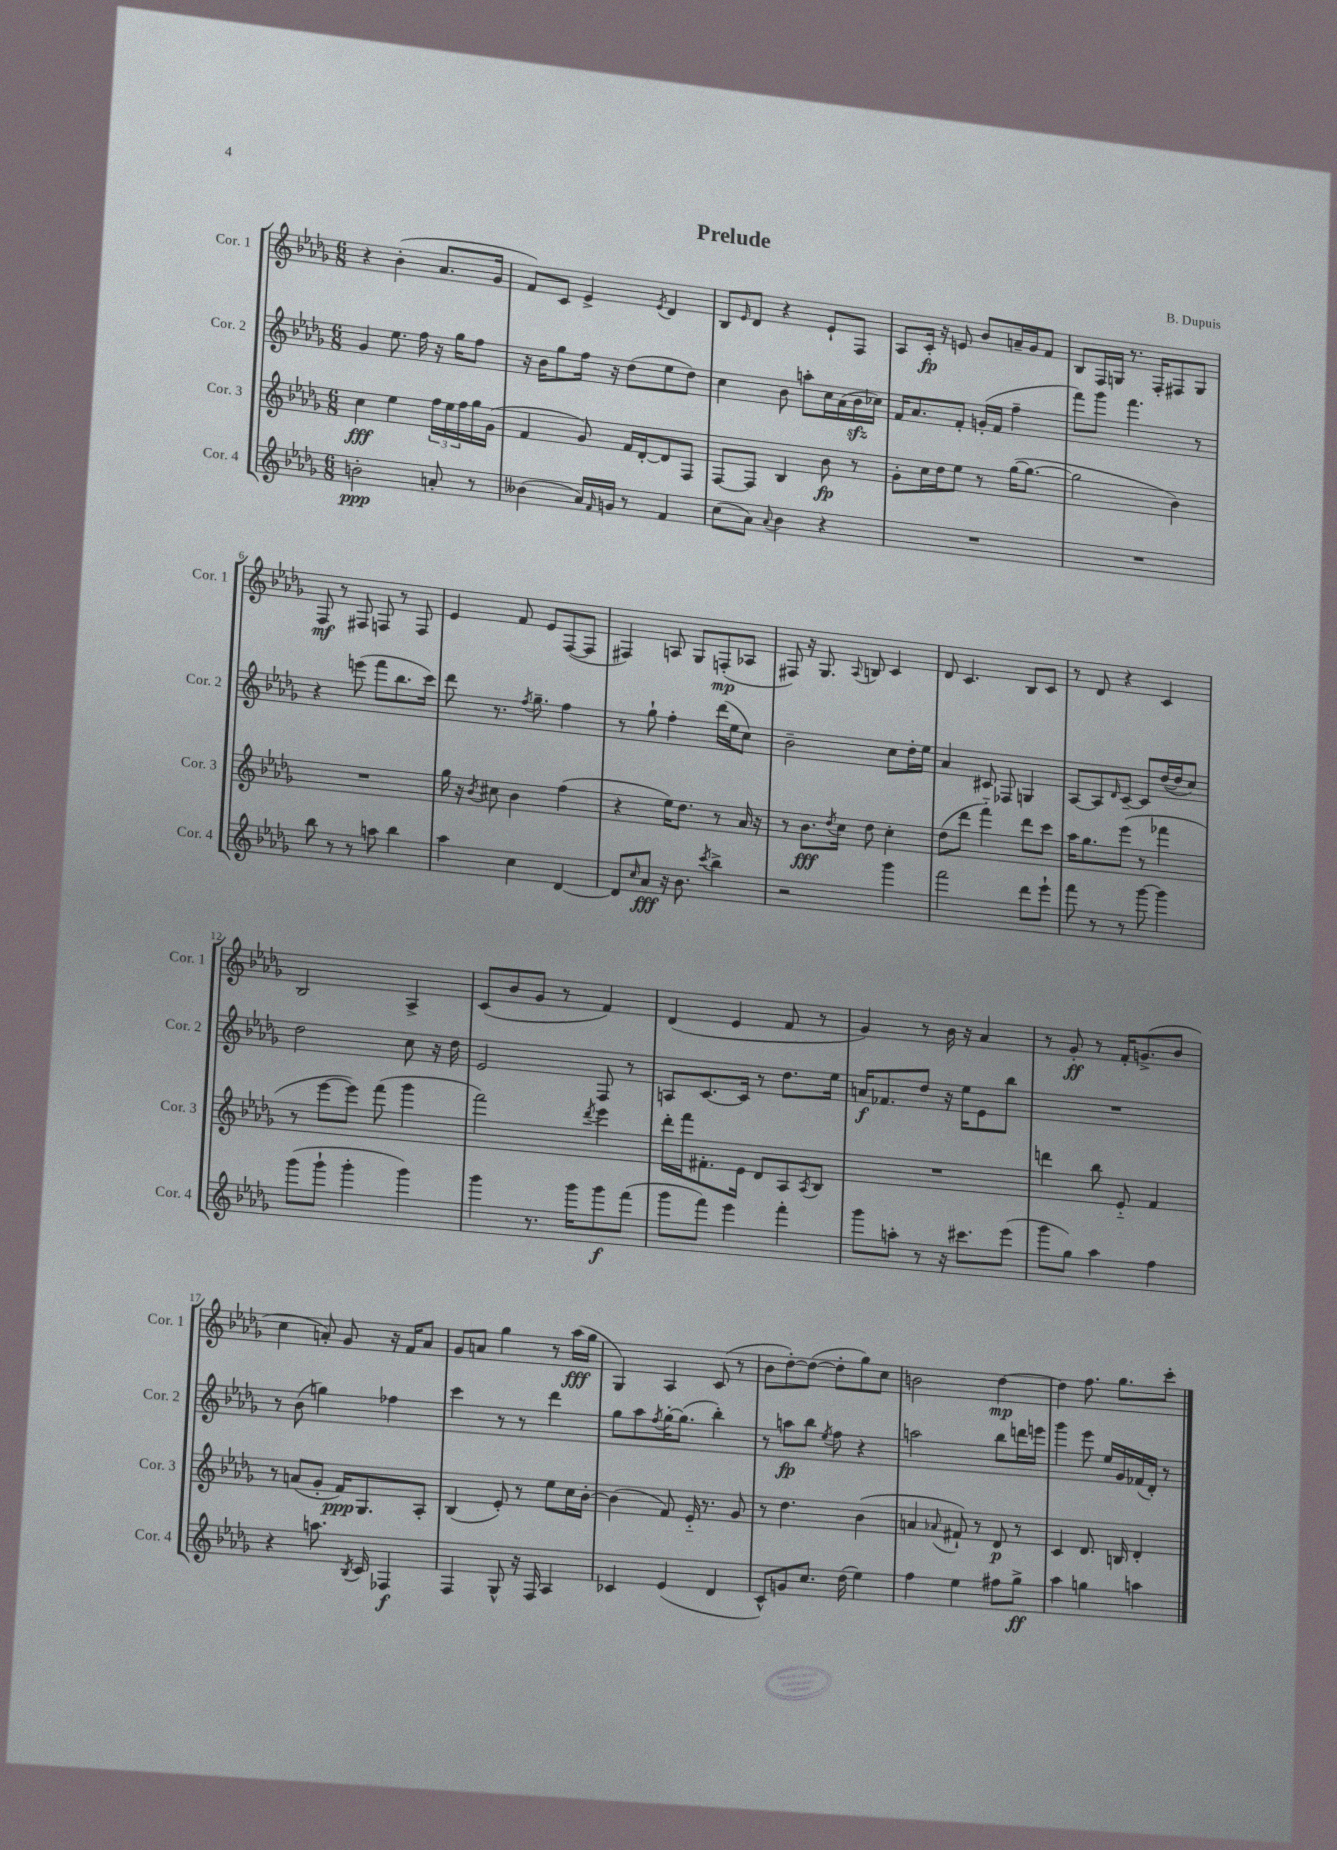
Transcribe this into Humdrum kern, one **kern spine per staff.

**kern	**dynam	**kern	**dynam	**kern	**dynam	**kern	**dynam
*part4	*part4	*part3	*part3	*part2	*part2	*part1	*part1
*staff4	*staff4	*staff3	*staff3	*staff2	*staff2	*staff1	*staff1
*I"Cor. 4	*	*I"Cor. 3	*	*I"Cor. 2	*	*I"Cor. 1	*
*I'Cor. 4	*	*I'Cor. 3	*	*I'Cor. 2	*	*I'Cor. 1	*
*clefG2	*	*clefG2	*	*clefG2	*	*clefG2	*
*k[b-e-a-d-g-]	*	*k[b-e-a-d-g-]	*	*k[b-e-a-d-g-]	*	*k[b-e-a-d-g-]	*
*M6/8	*	*M6/8	*	*M6/8	*	*M6/8	*
=1	=1	=1	=1	=1	=1	=1	=1
2bn'\	ppp	4cc\	fff	4g-/	.	4r	.
.	.	4ee-\	.	8.ee-\	.	(4b-'\	.
.	.	.	.	16ff\	.	.	.
8an'/	.	24ff\LL	.	16r	.	8.a-/L	.
.	.	24ee-\	.	.	.	.	.
.	.	.	.	16gg-\KL	.	.	.
.	.	24ff\	.	.	.	.	.
8r	.	16gg-\	.	8ff\J	.	.	.
.	.	(16g-\JJ	.	.	.	16g-/Jk	.
=2	=2	=2	=2	=2	=2	=2	=2
(4b--X\	.	4f/	.	16r	.	8f/L)	.
.	.	.	.	16b-\KL	.	.	.
.	.	.	.	8gg-\	.	8c/J	.
16a-/LL)	.	8g-/)	.	16ff\Jk	.	4e-^/	.
16qqf/	.	.	.	.	.	.	.
16gn/JJ	.	.	.	16r	.	.	.
8r	.	16f/LL	.	(8dd-\L	.	.	.
.	.	[16d-'/J	.	.	.	.	.
.	.	.	.	.	.	8qe-/	.
4f/	.	8d-/]	.	8ee-\	.	4d-/	.
.	.	8F/J	.	8dd-\J)	.	.	.
=3	=3	=3	=3	=3	=3	=3	=3
(8cc\L	.	[8F/L	.	4cc\	.	8B-/L	.
.	.	.	.	.	.	16qqe-/	.
8a-\J)	.	8F/J]	.	.	.	8d-/J	.
8qqa-/	.	.	.	.	.	.	.
4b-\	.	4B-/	.	8b-\	.	4r	.
.	.	.	.	8aan'\L	.	.	.
4r	.	8b-\	fp	16cc\L	.	8e-`/L	.
.	.	.	.	(16a-\	.	.	.
.	.	8r	.	16b-zz\	.	8F/J	.
.	.	.	.	16cc-X\JJ)	.	.	.
=4	=4	=4	=4	=4	=4	=4	=4
2.r	.	8g-'\L	.	16f/KL	.	8A-/L	.
.	.	.	.	8.a-/	.	.	.
.	.	16cc\L	.	.	.	16c'/Jk	fp
.	.	16dd-\J	.	.	.	16r	.
.	.	8ee-\J	.	8f'/J	.	8en/	.
.	.	8r	.	(16gn'/LL	.	8b-/L	.
.	.	.	.	16f/JJ	.	.	.
.	.	([16gg-\KL	.	4ff~\	.	16an~/L	.
.	.	8.gg-\J_	.	.	.	16g-/J	.
.	.	.	.	.	.	8f/J	.
=5	=5	=5	=5	=5	=5	=5	=5
2.r	.	2gg-\]	.	8fff\L)	.	8B-/L	.
.	.	.	.	8ggg-\J	.	16F/L	.
.	.	.	.	.	.	16Gn/JJ	.
.	.	.	.	4.fff\	.	8.r	.
.	.	.	.	.	.	16F'/KL	.
.	.	4b-\)	.	.	.	8F#X/	.
.	.	.	.	8r	.	8G/J	.
!!LO:LB:g=z
=6	=6	=6	=6	=6	=6	=6	=6
8bb-\	.	2.r	.	4r	.	8F/	mf
8r	.	.	.	.	.	8r	.
8r	.	.	.	(8eeen\	.	8F#X/	.
8aan\	.	.	.	8fff\L	.	8Fn/	.
4bb-\	.	.	.	8.bb-\	.	8r	.
.	.	.	.	.	.	8F/	.
.	.	.	.	16ccc\Jk)	.	.	.
=7	=7	=7	=7	=7	=7	=7	=7
4aa-\	.	16gg-\	.	8ddd-\	.	4e-/	.
.	.	16r	.	.	.	.	.
.	.	8qb-/	.	.	.	.	.
.	.	8cc#X\	.	8.r	.	.	.
4cc\	.	4b-\	.	.	.	8f/	.
.	.	.	.	8qff/	.	.	.
.	.	.	.	8.gg-~\	.	.	.
.	.	.	.	.	.	8e-/L	.
[4d-/	.	(4ff\	.	4ff\	.	([8F/	.
.	.	.	.	.	.	8F/J]	.
=8	=8	=8	=8	=8	=8	=8	=8
8d-/L]	.	4r	.	8r	.	4F#X/)	.
16qqcc/	.	.	.	.	.	.	.
8a-/J	fff	.	.	8gg-`\	.	.	.
16r	.	16ee-\KL)	.	4ff'\	.	8An/	.
8.b-\	.	8.dd-\J	.	.	.	.	.
.	.	.	.	.	.	8G-/L	.
8qccc/	.	.	.	.	.	.	.
4bb-^\	.	8r	.	(16ddd-\LL	.	(8Fn'/	mp
.	.	.	.	16ee-\J	.	.	.
.	.	16a-/	.	8cc\J)	.	8A-X/J	.
.	.	16r	.	.	.	.	.
=9	=9	=9	=9	=9	=9	=9	=9
2r	.	8r	.	2b-~\	.	8F#X/)	.
.	.	8.b-\L	fff	.	.	16r	.
.	.	.	.	.	.	8.G-/	.
.	.	8qdd-/	.	.	.	.	.
.	.	16cc\Jk	.	.	.	.	.
.	.	.	.	.	.	8qqA-/	.
.	.	8dd-\	.	.	.	8Bn/	.
4ggg-\	.	4cc'\	.	8cc\L	.	4c/	.
.	.	.	.	16dd-'\L	.	.	.
.	.	.	.	16ee-\JJ	.	.	.
=10	=10	=10	=10	=10	=10	=10	=10
2fff\	.	(8dd-\L	.	4a-/	.	8d-/	.
.	.	8ddd-\J	.	.	.	4.c/	.
.	.	4fff\)	.	8c#X/	.	.	.
.	.	.	.	8F-X/	.	.	.
8ddd-\L	.	8ddd-\L	.	4Gn/	.	8B-/L	.
8eee-`\J	.	8ccc\J	.	.	.	8c/J	.
=11	=11	=11	=11	=11	=11	=11	=11
8fff\	.	16aa-\KL	.	[8A-/L	.	8r	.
.	.	8.gg-\	.	.	.	.	.
8r	.	.	.	8A-/]	.	8d-/	.
.	.	.	.	16qqd-/	.	.	.
8r	.	(8eee-\J	.	[8c~/J	.	4r	.
[8ggg-\	.	8r	.	8c/L]	.	.	.
4ggg-\]	.	4fff-X\	.	([16dd-/L	.	4c/	.
.	.	.	.	16dd-/J]	.	.	.
.	.	.	.	8cc/J)	.	.	.
!!LO:LB:g=z
=12	=12	=12	=12	=12	=12	=12	=12
(8ggg-\L	.	8r	.	2dd-\	.	2B-/	.
8ggg-`\J	.	[8eee-\L	.	.	.	.	.
4ggg-'\	.	8eee-\J])	.	.	.	.	.
.	.	(8fff\	.	.	.	.	.
4ggg-\)	.	4ggg-\	.	8cc\	.	4A-^/	.
.	.	.	.	16r	.	.	.
.	.	.	.	16dd-\	.	.	.
=13	=13	=13	=13	=13	=13	=13	=13
4ggg-\	.	2fff\)	.	2e-/	.	(8c/L	.
.	.	.	.	.	.	8b-/	.
8.r	.	.	.	.	.	8g-/J	.
.	.	.	.	.	.	8r	.
16ggg-\KL	.	.	.	.	.	.	.
.	.	8qddd-/	.	.	.	.	.
8ggg-\	f	4eee-\	.	8F/	.	4f/)	.
(8fff\J	.	.	.	8r	.	.	.
=14	=14	=14	=14	=14	=14	=14	=14
8ggg-\L	.	16ddd-'\LL	.	8An/L	.	(4d-/	.
.	.	16fff\J	.	.	.	.	.
8fff\J)	.	8.f#X'\	.	[8.c/	.	.	.
4eee-\	.	.	.	.	.	4e-/	.
.	.	16e-\Jk	.	16c/Jk]	.	.	.
.	.	8d-/L	.	8r	.	.	.
4fff'\	.	8A-/	.	8.dd-\L	.	8f/	.
.	.	8qA-/	.	.	.	.	.
.	.	8B-/J	.	.	.	8r	.
.	.	.	.	16ee-\Jk	.	.	.
=15	=15	=15	=15	=15	=15	=15	=15
8ggg-\L	.	2.r	.	16an/KL	f	4g-/)	.
.	.	.	.	8.f-X/	.	.	.
8aan'\J	.	.	.	.	.	.	.
8r	.	.	.	8dd-/J	.	8r	.
16r	.	.	.	16r	.	16b-\	.
8.ccc#X\L	.	.	.	16ee-\KL	.	16r	.
.	.	.	.	8e-\	.	4a-/	.
(8eee-\J	.	.	.	8bb-\J	.	.	.
=16	=16	=16	=16	=16	=16	=16	=16
8ggg-\L	.	4dddn\	.	2.r	.	8r	.
8gg-\J)	.	.	.	.	.	8g-'/	ff
4aa-\	.	8bb-\	.	.	.	8r	.
.	.	8e-/	.	.	.	16f'/KL	.
.	.	.	.	.	.	(8.gn^/	.
4ff\	.	4f/	.	.	.	.	.
.	.	.	.	.	.	8b-/J	.
!!LO:LB:g=z
=17	=17	=17	=17	=17	=17	=17	=17
4r	.	8r	.	8r	.	4cc\	.
.	.	(8an/L	.	(8b-\	.	.	.
8.aan\	.	8g-'/J	.	4ggn\)	.	8an'/)	.
.	.	16f/KL)	ppp	.	.	8g-/	.
8qB-/	.	.	.	.	.	.	.
16c/	.	8.G-/	.	.	.	.	.
4F-X/	f	.	.	4ff-X\	.	16r	.
.	.	.	.	.	.	16f/KL	.
.	.	8A-'/J	.	.	.	8a/J	.
=18	=18	=18	=18	=18	=18	=18	=18
4F/	.	(4B-/	.	4ccc\	.	8g-/L	.
.	.	.	.	.	.	8an/J	.
8G-^^/	.	8e-'/)	.	8r	.	4gg-\	.
16r	.	8r	.	8r	.	.	.
16F/	.	.	.	.	.	.	.
4A-/	.	8ee-\L	.	4ddd-\	.	8r	.
.	.	16cc\L	.	.	.	(16aa-\LL	fff
.	.	[16b-'\JJ	.	.	.	16gg-\JJ	.
=19	=19	=19	=19	=19	=19	=19	=19
4c-X/	.	(4b-\]	.	8gg-\L	.	4G-/)	.
.	.	.	.	8aa-\	.	.	.
.	.	.	.	8qff/	.	.	.
(4e-/	.	8f/)	.	[16gg-'\K	.	4A-/	.
.	.	.	.	(8.gg-\J]	.	.	.
.	.	16e-/	.	.	.	.	.
.	.	8.r	.	.	.	.	.
4d-/	.	.	.	4bb-'\)	.	(8c/	.
.	.	8g-/	.	.	.	8r	.
=20	=20	=20	=20	=20	=20	=20	=20
8c^^/L)	.	8r	.	8r	.	8b-\L	.
8gn/	.	4.dd-\	.	8aan\L	fp	[8dd-'\)	.
8.cc/J	.	.	.	8bb-\J	.	(8dd-\J_	.
.	.	.	.	8qee-/	.	.	.
.	.	.	.	8ff\	.	8dd-'\L]	.
(16dd-\	.	.	.	.	.	.	.
4ee-\)	.	(4b-\	.	4r	.	8gg-\)	.
.	.	.	.	.	.	8cc\J	.
=21	=21	=21	=21	=21	=21	=21	=21
4ff\	.	4an/	.	2aan\	.	2bn\	.
.	.	8qqa-X/	.	.	.	.	.
4ee-\	.	8f#X`/)	.	.	.	.	.
.	.	8r	.	.	.	.	.
8ff#X\L	.	8d-/	p	8bb-\L	.	[4dd-\	mp
8gg-^\J	ff	8r	.	16dddn\L	.	.	.
.	.	.	.	16eeen\JJ	.	.	.
=22	=22	=22	=22	=22	=22	=22	=22
4aa-\	.	4c/	.	4ggg-\	.	4dd-\]	.
4ggn\	.	8.d-/	.	8eee-\	.	8.ff\	.
.	.	.	.	16ee-/LL	.	.	.
.	.	16Bn/	.	16g-/	.	8.gg-\L	.
4aan\	.	4d-'/	.	(16f-X/	.	.	.
.	.	.	.	16d-'/JJ)	.	.	.
.	.	.	.	8r	.	8ccc'\J	.
==	==	==	==	==	==	==	==
*-	*-	*-	*-	*-	*-	*-	*-
